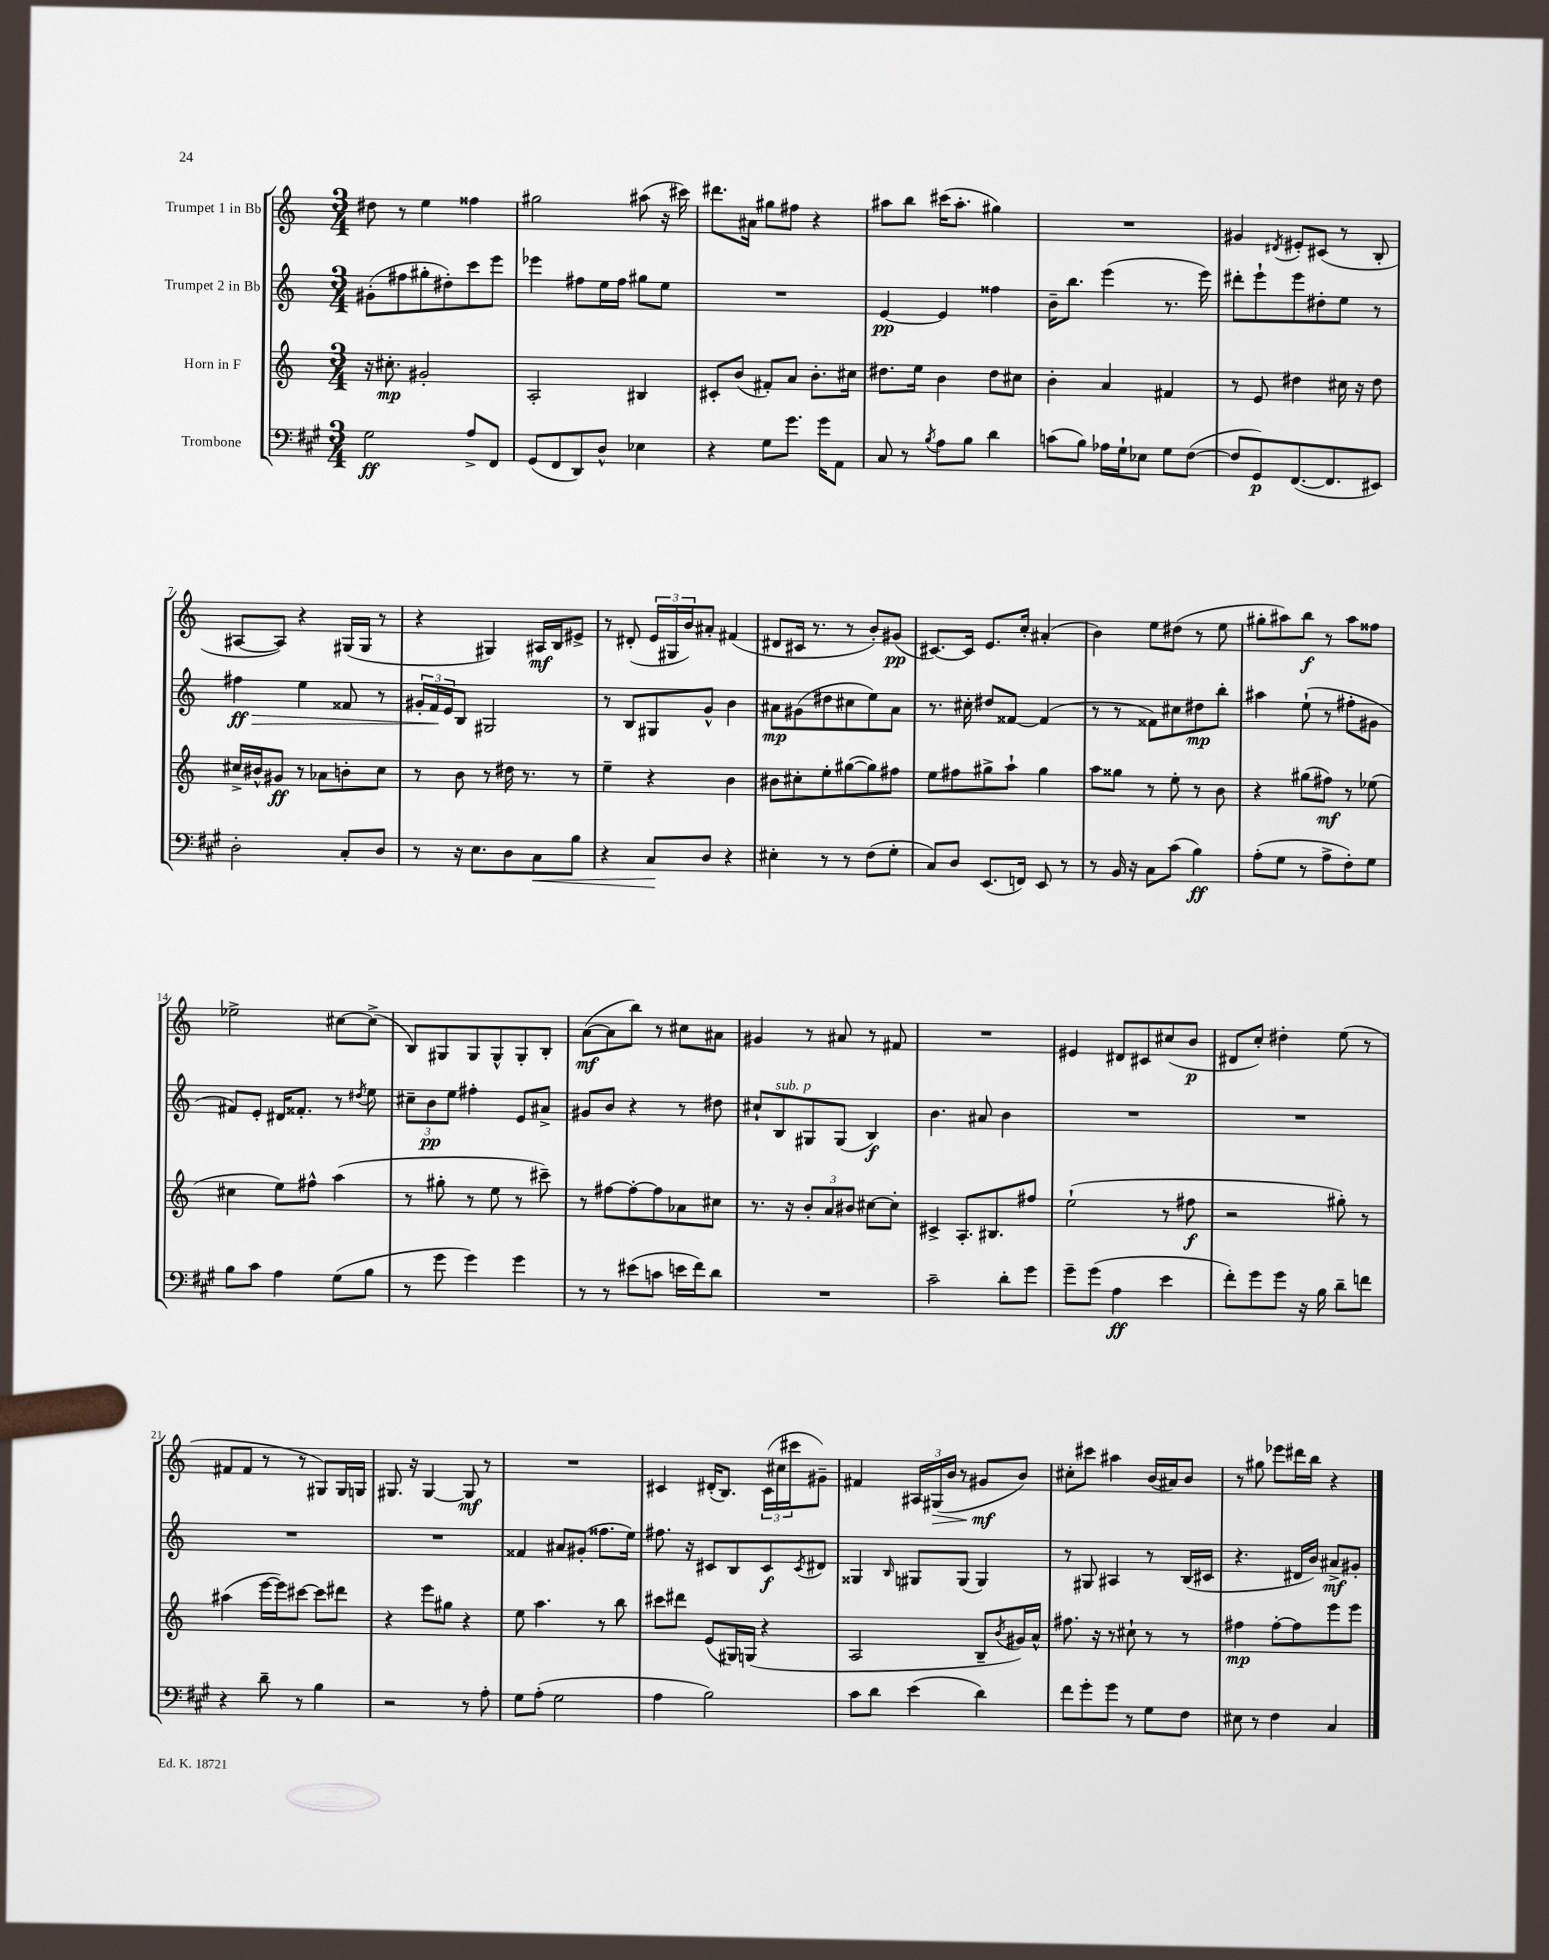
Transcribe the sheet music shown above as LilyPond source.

<<
\new StaffGroup <<
\new Staff = "s0" \with { instrumentName = "Trumpet 1 in Bb" } {
    \clef treble \key c \major \numericTimeSignature \time 3/4
    dis''8 r8 e''4 fisis''4 |
    gis''2 ais''8( r16 cis'''16) |
    dis'''8. ais'16 gis''8 fis''8 r4 |
    ais''8 b''8 cis'''16( ais''8.-. gis''4) |
    R2. |
    gis'4 \acciaccatura { dis'8 } eis'8-. cis'8( r8 b8-. |
    ais8~ ais8) r4 gis16( gis16 r8 |
    r4 gis4) ais16\mf b16 eis'8-> |
    r8 dis'8-.( \tuplet 3/2 { e'16 gis16 b'16) } ais'8-. fis'4( |
    dis'8 cis'16 r8. r8 b'8-.) gis'8\pp( |
    cis'8.~) cis'16 e'8. c''16-. ais'4-.( |
    b'4) e''8 dis''8( r8 e''8 |
    gis''8-. ais''8) b''8\f r8 ais''8 fisis''8 |
    ees''2-> cis''8~ cis''8->( |
    b8) gis8 gis8 gis8-^ gis8-. b8-. |
    a'8~\mf( a'8 b''8) r8 cis''8 ais'8 |
    gis'4 r8 ais'8 r8 fis'8 |
    R2. |
    eis'4 dis'8 cis'8 cis''8( b'8\p |
    dis'8 c''8-.) dis''4-. e''8( r8 |
    fis'8 fis'8 r8 r8 gis8) gis16 g16 |
    gis8. r16 gis4~ gis8\mf r8 |
    R2. |
    cis'4 dis'16-.( b8.) \tuplet 3/2 { cis'16( cis''16 cis'''16 } gis'8--) |
    fis'4 \tuplet 3/2 { ais16 gis16\>( b'16 } r8 gis'8\mf\! b'8) |
    cis''8-. cis'''8 ais''4 b'16( ais'16) b'8 |
    r8 gis''8 ees'''8 dis'''16 b''16 r4 \bar "|." |
}
\new Staff = "s1" \with { instrumentName = "Trumpet 2 in Bb" } {
    \clef treble \key c \major \numericTimeSignature \time 3/4
    gis'8-.( fis''8 gis''8-. dis''8-.) c'''8 e'''8 |
    ees'''4 fis''8 e''16 fis''16 gis''8 e''8 |
    R2. |
    e'4~\pp e'4 fisis''4 |
    b'16-- b''8. e'''4( r8. e'''16) |
    dis'''8-. e'''8-! e'''8 dis''8-. e''8 r8 |
    fis''4\ff\> e''4 fisis'8 r8 |
    \tuplet 3/2 { gis'16-. f'16\! e'16 } b8 gis2 |
    r8 b8 gis8 g'8-^ b'4 |
    ais'8\mp gis'8( dis''8 cis''8 e''8) ais'8 |
    r8. cis''16-. dis''8 fisis'8~ fisis'4( |
    r8 r8 fisis'8) cis''8 dis''8\mp b''8-. |
    ais''4 e''8-!( r8 fis''8-. gis'8 |
    fis'8) e'8-. dis'16 fisis'8.-. r8 \acciaccatura { dis''8 } e''8 |
    \tuplet 3/2 { cis''8-- b'8\pp e''8 } fis''4-. e'8 ais'8-> |
    gis'8 b'8 r4 r8 dis''8 |
    cis''8-! b8^\markup { \italic "sub. p" } gis8 gis8( b4\f) |
    b'4. ais'8 b'4 |
    R2. |
    R2. |
    R2. |
    R2. |
    fisis'4 ais'8 gis'8-.( fisis''8. e''16) |
    fis''8. r16 cis'8 b8 cis'8\f \acciaccatura { cis'8 } dis'8 |
    gisis4 \grace { b16 } gis8 gis8( gis4) |
    r8 gis8 ais4 r8 b16( cis'16 |
    r4. dis'16 b'16) ais'8->\mf gis'8-. \bar "|." |
}
\new Staff = "s2" \with { instrumentName = "Horn in F" } {
    \clef treble \key c \major \numericTimeSignature \time 3/4
    r16 cis''8.-.\mp gis'2-. |
    a2-. bis4 |
    cis'8-. b'8( fis'8-.) a'8 b'8.-. cis''16 |
    dis''8. e''16 b'4 dis''8 cis''8 |
    b'4-. a'4 fis'4 |
    r8 e'8 dis''4 cis''16 r16 dis''8 |
    cis''16-> bis'16-^ gis'8\ff r8 aes'8 b'8-. cis''8 |
    r8 b'8 r8 dis''16 r8. r8 |
    e''4-- r4 b'4 |
    bis'8 cis''8-. e''8-. gis''8~( gis''8) fis''8 |
    e''8 fis''8 gis''8-> a''8-! gis''4 |
    a''8 gisis''8 r8 e''8-. r8 b'8 |
    r4 gis''8( fis''8\mf) r8 ees''8( |
    cis''4 e''8) fis''8-^ a''4( |
    r8 gis''8-. r8 e''8 r8 cis'''8--) |
    r8 fis''8~ fis''8~-. fis''8 aes'8 cis''8 |
    r8. r16 \tuplet 3/2 { b'8-. a'8 bis'8 } cis''8~ cis''8-. |
    cis'4-> a8.-. bis8. fis''8 |
    e''2-!( r8 fis''8\f |
    r2 gis''8-.) r8 |
    ais''4( e'''16~ e'''16) cis'''8~ cis'''8 dis'''8 |
    r4 e'''8 gis''8 r4 |
    e''8 a''4. r8 b''8 |
    cis'''8 dis'''8 e'8( gis16) g16( r4 |
    a2 b8-- \acciaccatura { b'8 } gis'16) a'16-^ |
    fis''8. r16 r8 cis''8-! r8 r8 |
    fis''4\mp fis''8~-. fis''8 e'''8 e'''8 \bar "|." |
}
\new Staff = "s3" \with { instrumentName = "Trombone" } {
    \clef bass \key a \major \numericTimeSignature \time 3/4
    gis2\ff a8-> fis,8 |
    gis,8( fis,8 d,8) d8-^ ees4 |
    r4 gis8 gis'8. gis'16 a,8 |
    cis8 r8 \acciaccatura { b8 } a8 b8 d'4 |
    c'8( b8) aes16 gis16-! ees8 gis8 fis8~( |
    fis8 gis,8\p) fis,8.~( fis,8. eis,8) |
    d2-. cis8-. d8 |
    r8 r16 e8. d8 cis8\< b8 |
    r4 cis8\! d8 r4 |
    eis4-. r8 r8 fis8( gis8-. |
    cis8) d8 e,8.( f,16) e,8 r8 |
    r8 b,16 r16 cis8 cis'8( b4\ff) |
    a8-.( gis8 r8 a8-> fis8-.) gis8 |
    b8 cis'8 a4 gis8( b8 |
    r8 gis'8 gis'4) gis'4 |
    r8 r8 eis'8( c'8 e'16 fis'16) d'8 |
    R2. |
    cis'2-- d'8-. gis'8 |
    gis'8-- gis'8( a4\ff e'4 |
    fis'8-.) gis'8 gis'8 r16 b16 d'8-- f'8 |
    r4 d'8-- r8 b4 |
    r2 r8 a8-. |
    gis8 a8-.( gis2 |
    a4 b2) |
    cis'8 d'8 e'4( d'4) |
    fis'8 gis'8-. gis'8 r8 gis8 fis8 |
    eis8 r8 fis4 cis4 \bar "|." |
}
>>
>>
